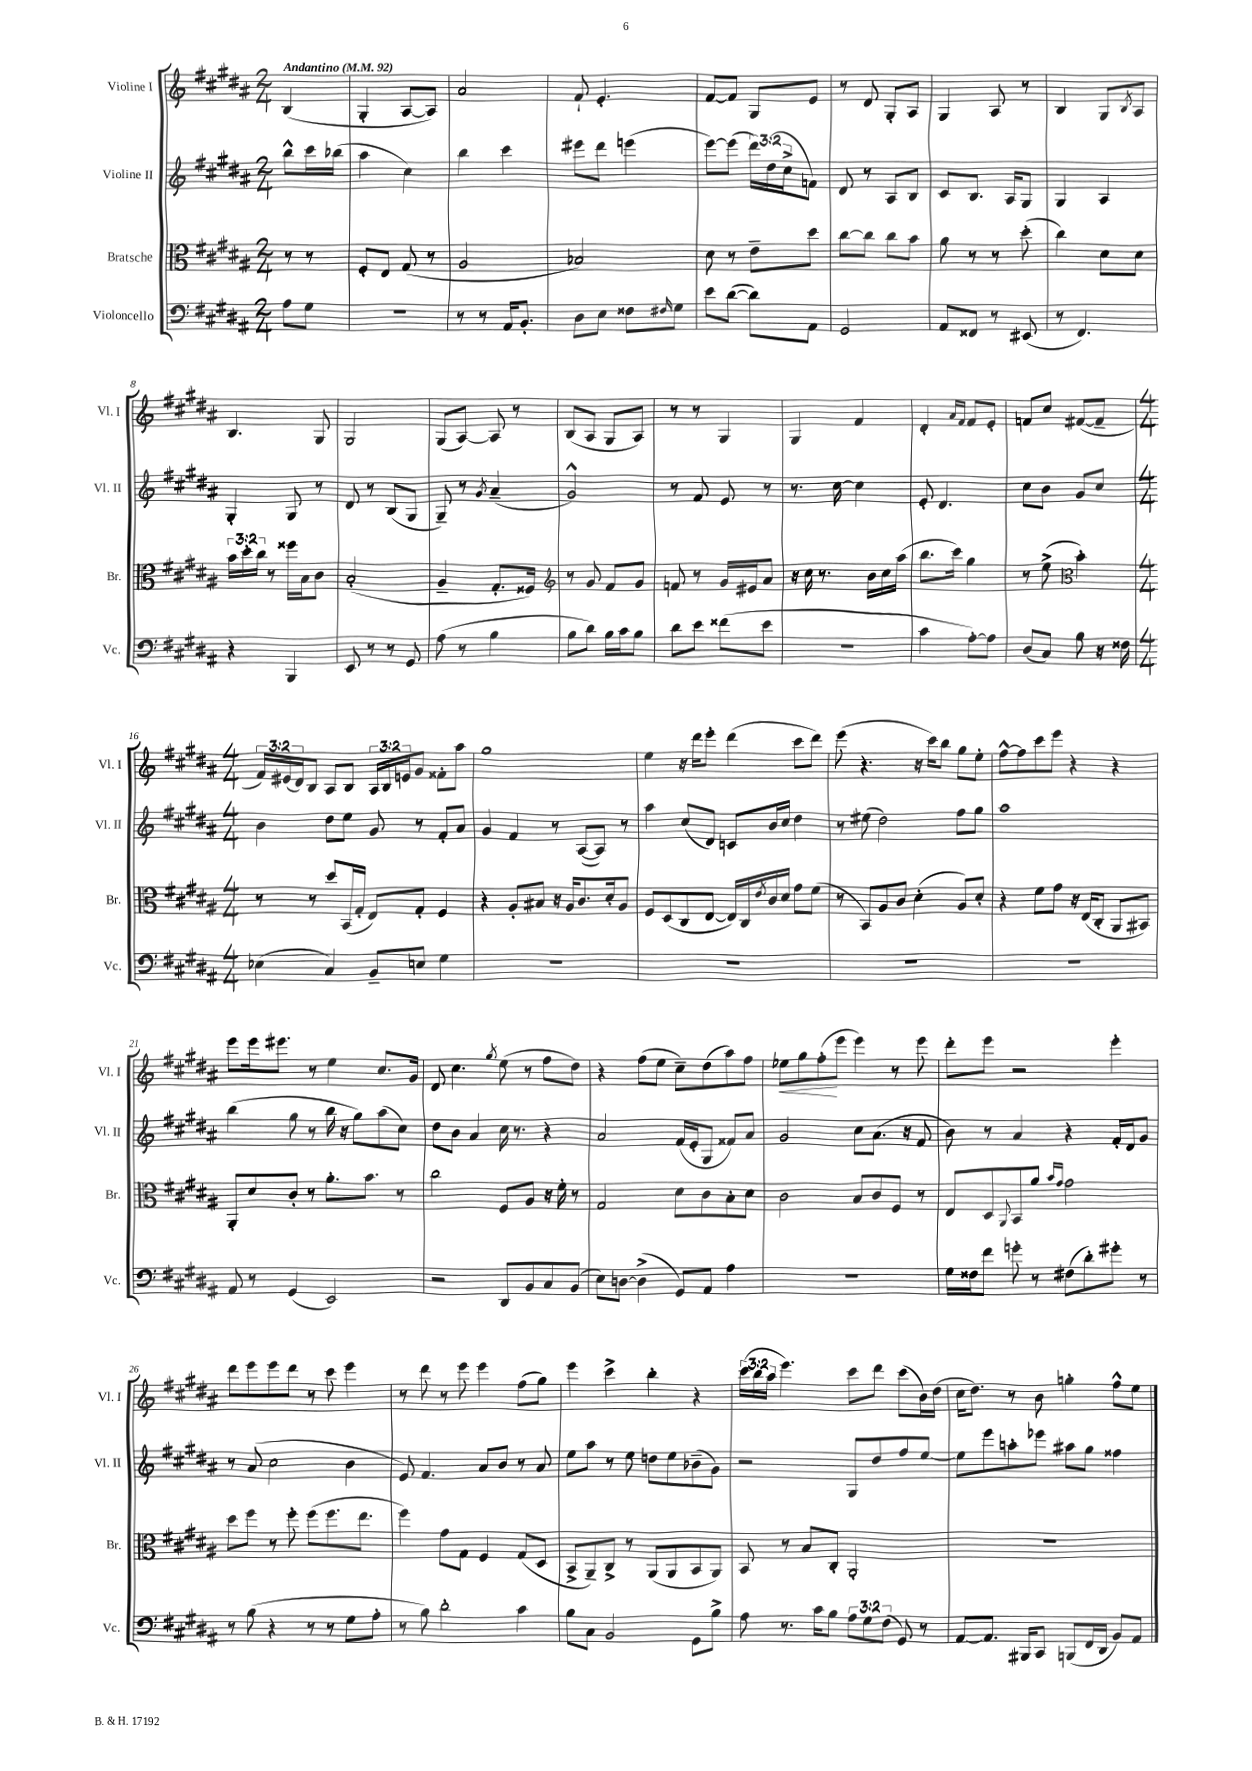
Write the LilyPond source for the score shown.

<<
\new StaffGroup <<
\new Staff = "s0" \with { instrumentName = "Violine I" shortInstrumentName = "Vl. I" } {
    \clef treble \key b \major \numericTimeSignature \time 2/4 \override Staff.TupletNumber.text = #tuplet-number::calc-fraction-text \partial 4 \tempo "Andantino" 4 = 92
    b4( |
    gis4-. ais8~ ais8) |
    ais'2 |
    fis'8-! e'4.-. |
    fis'8~ fis'8 gis8 e'8 |
    r8 dis'8 gis8-. ais8 |
    gis4 ais8 r8 |
    b4 gis8 \acciaccatura { b8 } ais8 |
    b4. gis8 |
    gis2 |
    gis8( ais8~) ais8 r8 |
    b8( ais8 gis8 ais8) |
    r8 r8 gis4 |
    gis4 fis'4 |
    dis'4-. \grace { ais'16 fis'16 } fis'8 e'8-. |
    f'8 cis''8 fis'8~( fis'8-- |
    \numericTimeSignature \time 4/4 \tuplet 3/2 { fis'16) eis'16( dis'16) } b8 ais8 b8 \tuplet 3/2 { ais16 b16 e'16 } gis'8 fisis'8-. ais''8 |
    gis''1 |
    e''4 r16 dis'''16 e'''8-. dis'''4( cis'''8 dis'''8) |
    e'''8( r4. r16 cis'''16) b''8 gis''8 e''8-. |
    fis''8~-^ fis''8 cis'''8 e'''8 r4 r4 |
    e'''8 e'''16 eis'''8. r8 e''4 cis''8. gis'16 |
    dis'8 cis''4. \acciaccatura { gis''8 } e''8( r8 fis''8 dis''8) |
    r4 fis''8( e''8 cis''8--) dis''8( ais''8) fis''8 |
    ees''8\< gis''8 fis''8-.\!( e'''8 e'''4) r8 e'''8 |
    dis'''8-. e'''8 r2 e'''4-. |
    dis'''8 e'''8 e'''8 dis'''8 r8 cis'''8 e'''4 |
    r8 dis'''8 r8 e'''8 e'''4 fis''8( gis''8) |
    e'''4 cis'''4-> b''4-. r4 |
    \tuplet 3/2 { cis'''16( b''16 ais''16 } e'''4.) cis'''8 dis'''8 cis'''8( b'16) dis''16( |
    cis''16 dis''8.) r8 b'8 g''4-. fis''8-^ e''8 \bar "|." |
}
\new Staff = "s1" \with { instrumentName = "Violine II" shortInstrumentName = "Vl. II" } {
    \clef treble \key b \major \numericTimeSignature \time 2/4 \override Staff.TupletNumber.text = #tuplet-number::calc-fraction-text \partial 4
    b''8-^ cis'''16 bes''16( |
    ais''4 cis''4) |
    b''4 cis'''4 |
    eis'''8 dis'''8 e'''4( |
    e'''8~) e'''8( \tuplet 3/2 { dis'''16) dis''16( cis''16-> } f'8) |
    dis'8 r8 ais8 b8 |
    cis'8 b8. ais16 gis8 |
    gis4 ais4 |
    gis4-. gis8 r8 |
    dis'8 r8 b8( gis8 |
    gis8--) r8 \acciaccatura { gis'8 } ais'4--( |
    gis'2-^) |
    r8 fis'8 e'8 r8 |
    r8. cis''16~ cis''4 |
    e'8-. dis'4. |
    cis''8 b'8 gis'8 cis''8 |
    \numericTimeSignature \time 4/4 b'4 dis''8 e''8 gis'8 r8 fis'8-. ais'8 |
    gis'4 fis'4 r8 ais8~( ais8) r8 |
    ais''4 cis''8( dis'8) c'8 b'16 cis''16 dis''4 |
    r8 eis''8( dis''2) fis''8 gis''8 |
    ais''1 |
    b''4( gis''8 r8 b''16 r16 gis''8) ais''8( cis''8) |
    dis''8 b'8 ais'4 cis''16 r8. r4 |
    ais'2 fis'16( e'16-. gis8 fisis'8) ais'8 |
    gis'2 cis''8 ais'8.( r16 fis'8 |
    b'8) r8 ais'4 r4 fis'16-. dis'16 gis'8 |
    r8 ais'8( cis''2 b'4 |
    e'8) fis'4. ais'8 b'8 r8 ais'8 |
    e''8 ais''8 r8 e''8 d''8 e''8 bes'8--( gis'8) |
    r2 gis8 dis''8 fis''8 e''8~ |
    e''8 e'''8 a''8-. ees'''8 ais''8 gis''8 fisis''4 \bar "|." |
}
\new Staff = "s2" \with { instrumentName = "Bratsche" shortInstrumentName = "Br." } {
    \clef alto \key b \major \numericTimeSignature \time 2/4 \override Staff.TupletNumber.text = #tuplet-number::calc-fraction-text \partial 4
    r8 r8 |
    fis8-. e8 gis8( r8 |
    ais2 |
    bes2) |
    dis'8 r8 e'8-- dis''8 |
    cis''8~ cis''8 cis''8 b'8 |
    ais'8 r8 r8 dis''8-.( |
    cis''4) dis'8 dis'8 |
    \tuplet 3/2 { b'16 dis''16-. cis''16 } r8 fisis''16 b16 cis'8 |
    b2-.( |
    ais4-- gis8.-. fisis16) |
    \clef treble r8 gis'8 fis'8 gis'8 |
    f'8 r8 gis'16 eis'16 ais'8 |
    r16 cis''16 r8. b'16 cis''16 ais''16( |
    b''8. cis'''16) gis''4 |
    r8 e''8->( \clef alto b'4-.) |
    \numericTimeSignature \time 4/4 r8 r8 dis''8 b,16( gis16-. e8) gis8-. fis4 |
    r4 ais8-. bis8 r16 ais16 cis'8. dis'16-. ais8 |
    fis8 dis8( cis8 e8~ e16) cis16 \acciaccatura { e'8 } cis'16 dis'16 gis'8 fis'8( |
    r8 b,8) ais8 cis'8 dis'4-.( ais8) dis'8-. |
    r4 fis'8 gis'8 r16 e16( cis8-. ais,8 bis,8) |
    ais,8-. dis'8 cis'8-. r8 ais'8.-. b'8. r8 |
    cis''2 fis8 ais8 r16 fis'16-. r8 |
    gis2 dis'8 cis'8 b8-. dis'8 |
    cis'2 b8 cis'8 fis8 r8 |
    e8 dis8 \appoggiatura { ais,8 } b,8 ais'8 \grace { b'16 gis'16 } gis'2 |
    dis''8 fis''8 r8 fis''8-. fis''8( fis''8. e''8. |
    fis''4) gis'8 gis8 fis4 gis8( dis8 |
    b,8-> ais,8--) cis8-> r8 ais,8( ais,8 b,8 ais,8) |
    b,8 r8 b8 cis8-. ais,2-. |
    R1 \bar "|." |
}
\new Staff = "s3" \with { instrumentName = "Violoncello" shortInstrumentName = "Vc." } {
    \clef bass \key b \major \numericTimeSignature \time 2/4 \override Staff.TupletNumber.text = #tuplet-number::calc-fraction-text \partial 4
    ais8 gis8 |
    r2 |
    r8 r8 ais,16 b,8.-. |
    dis8 e8 fisis8 \grace { fis16 } gis8 |
    e'8 dis'8~( dis'8) ais,8 |
    gis,2 |
    ais,8 fisis,8 r8 eis,8( |
    r8 fis,4.) |
    r4 b,,4 |
    e,8 r8 r8 gis,8 |
    ais8( r8 b4 |
    b8 dis'8) b16 cis'16 b8 |
    dis'8 e'8 fisis'8( e'8 |
    R2 |
    cis'4 ais8~-.) ais8 |
    dis8( cis8) b8 r16 fisis16 |
    \numericTimeSignature \time 4/4 ees4( cis4) b,8-- e8 gis4 |
    R1 |
    R1 |
    R1 |
    R1 |
    ais,8 r8 gis,4( e,2) |
    r2 dis,8 b,8 cis8 b,8( |
    e8) d8~ d4->( gis,8) ais,8 ais4 |
    R1 |
    gis16 fisis16 fis'8 g'8-. r8 fis8( dis'8-.) gis'8-. r8 |
    r8 b8( r4 r8 r8 gis8 ais8-. |
    r8 b8) dis'2-. cis'4 |
    b8 cis8 b,2 gis,8 b8-> |
    ais8 r8. cis'16 b8 \tuplet 3/2 { ais8 gis8 fis8( } gis,8) r8 |
    ais,8~ ais,8. bis,,16 cis,8 b,,8( fis,16 dis,16 b,8) ais,8 \bar "|." |
}
>>
>>
